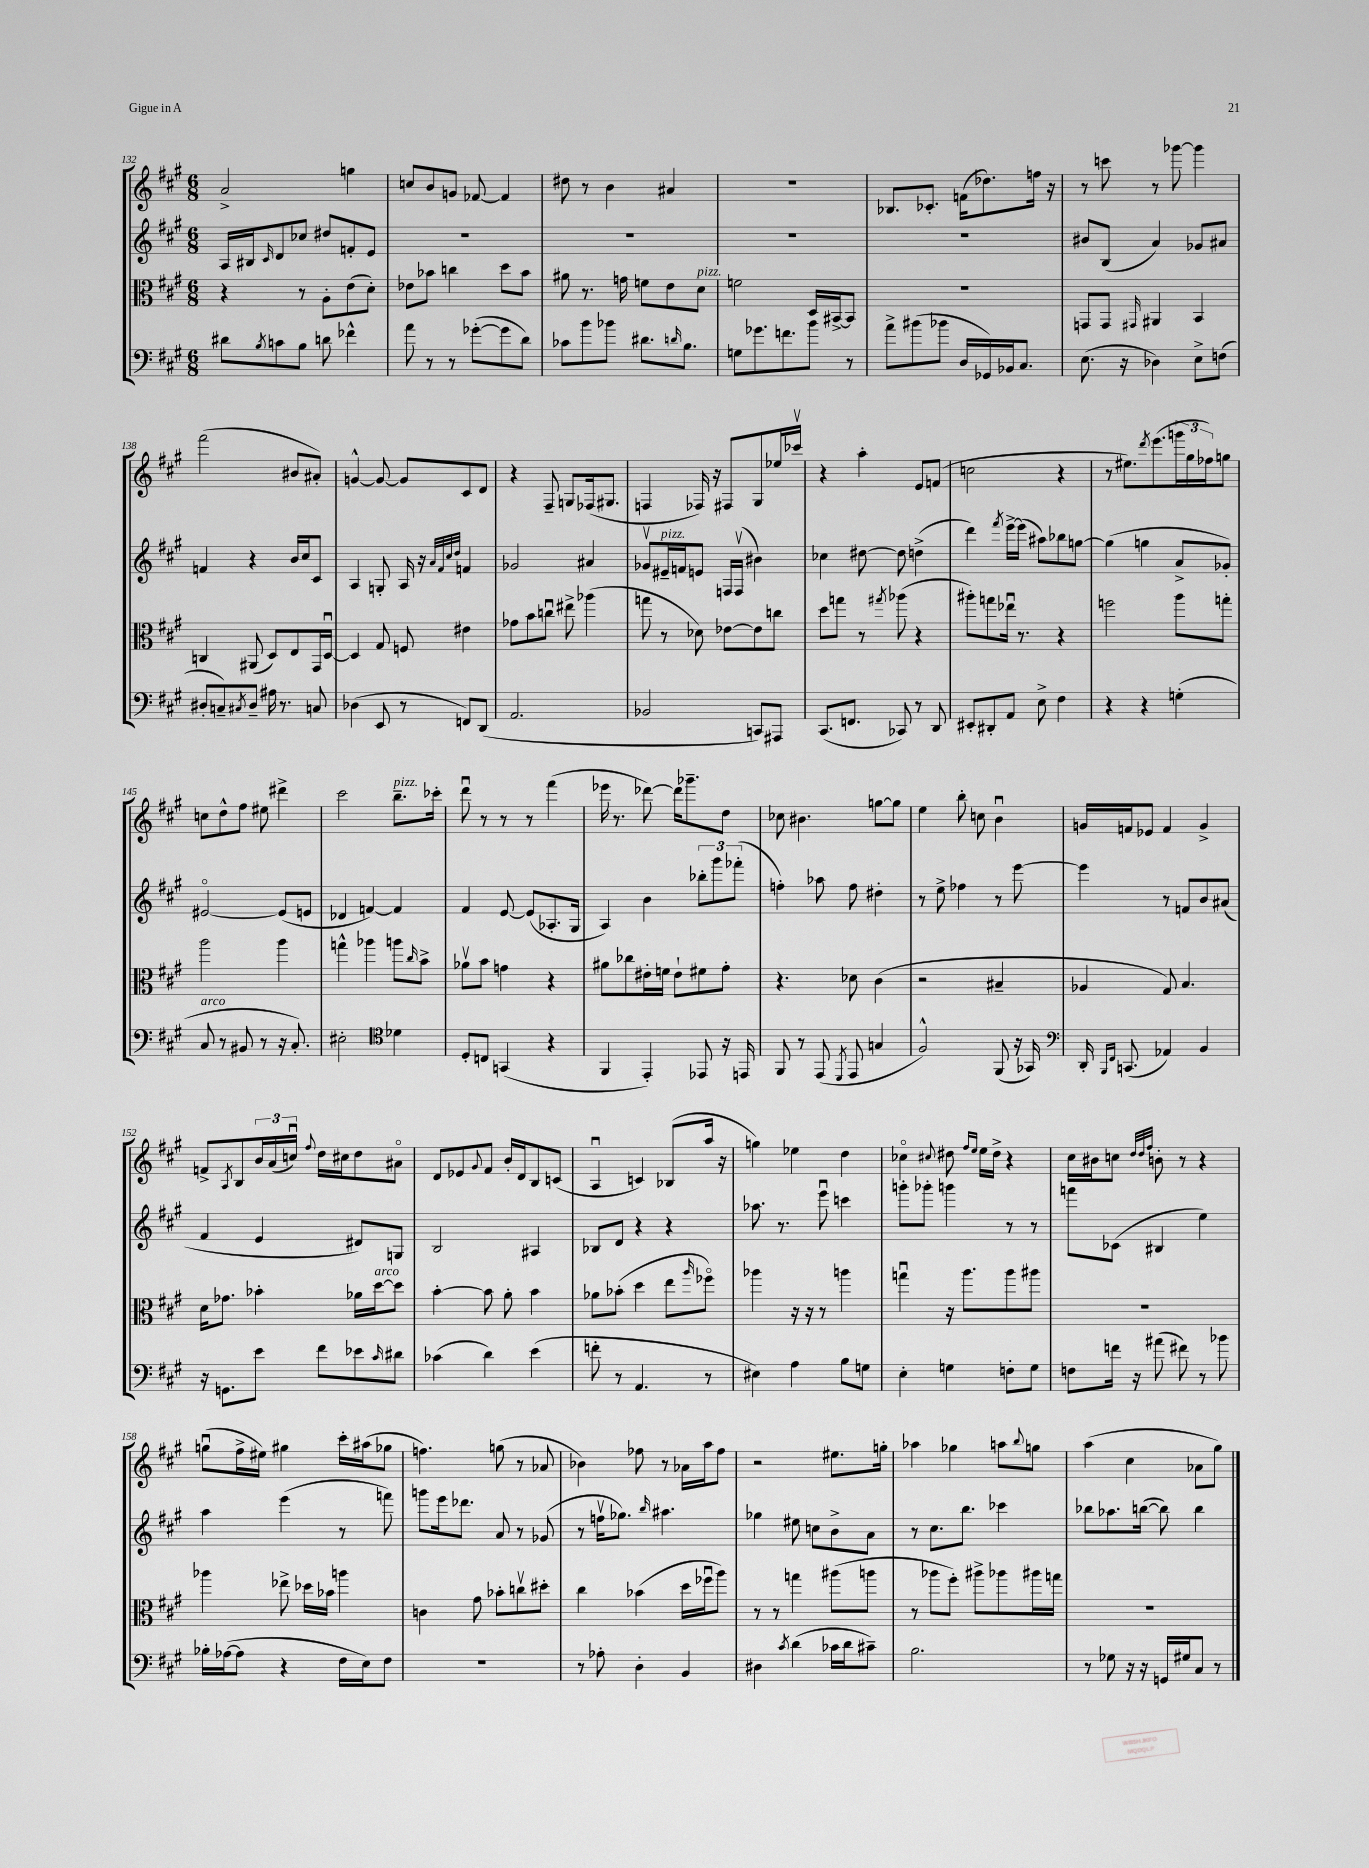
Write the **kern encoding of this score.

**kern	**kern	**kern	**kern
*part4	*part3	*part2	*part1
*staff4	*staff3	*staff2	*staff1
*clefF4	*clefC3	*clefG2	*clefG2
*k[f#c#g#]	*k[f#c#g#]	*k[f#c#g#]	*k[f#c#g#]
*M6/8	*M6/8	*M6/8	*M6/8
=132	=132	=132	=132
8d#X\L	4r	16A/LL	2a^/
.	.	16B#X/J	.
8qB/	.	16qqc#/	.
8cn\	.	8d/	.
8B\J	8r	8cc-X/J	.
8dn\	8A'\L	8dd#X/L	.
4f-X^^\	(8e\	8fn'/	4ggn\
.	8d'\J)	8e/J	.
=133	=133	=133	=133
8a\	8e-X\L	2.r	8ccn/L
8r	8b-X\J	.	8b/
8r	4ccn\	.	8gn/J
([8g-X'\L	.	.	[8f-X/
8g-\]	8dd\L	.	4f-/]
8d\J)	8b-\J	.	.
=134	=134	=134	=134
8c-X\L	8a#X\	2.r	8dd#X\
8b\	8.r	.	8r
8b-X\J	.	.	4b\
.	16gn\	.	.
8.d#X\L	8fn\L	.	.
.	8e\	.	4a#X/
16qqdn/	.	.	.
8.B\J	.	.	.
!	!LO:TX:a:i:t=pizz.	!	!
.	8d\J	.	.
=135	=135	=135	=135
8Gn\L	2fn\	2.r	2.r
8.g-X\	.	.	.
8.fn\	.	.	.
8b\J	16D/LL	.	.
.	[16BB#X^/J	.	.
8r	8BB#/J]	.	.
=136	=136	=136	=136
8a^\L	2.r	2.r	8.B-X/L
(8b#X\	.	.	.
.	.	.	8.c-X'/J
8b-X\J	.	.	.
16D/LL	.	.	(16fn\KL
16GG-X/)	.	.	8.dd-X\)
16BB-X/J	.	.	.
8.C#/J	.	.	.
.	.	.	16ffn\Jk
.	.	.	16r
=137	=137	=137	=137
(8.E\	8GGn/L	8b#X/L	8r
.	8GG/J	(8B/J	8cccn\
16r	.	.	.
.	16qqGG#X/	.	.
4D-X\)	4AA#X/	4a/)	8r
.	.	.	[8ggg-X\
8E^\L	4BB/	8g-X/L	4ggg-\]
(8Fn\J	.	8a#X/J	.
!!LO:LB:g=z
=138	=138	=138	=138
8D#X'/L	4Cn/	4fn/	(2fff#\
8Cn~/)	.	.	.
8qC#X/	.	.	.
8D#~/J	(8AA#X/	4r	.
16A#X\	8D/L)	.	.
8.r	.	.	.
.	8E/	16b/LL	8b#X/L
.	.	16cc#/J	.
8Cn/	16GG#/L	8c#/J	8a#X'/J)
.	[16Du/JJ	.	.
=139	=139	=139	=139
(4D-X\	4D/]	4A/	[4gn^^/
8EE/	8G#/	8Gn'/	8g/_
8r	8Fn/	16A/	8g/L]
.	.	16r	.
.	.	32qqa/LLL	.
.	.	32qqf#/	.
.	.	32qqcc#/	.
.	.	32qqdd/JJJ	.
8FFn/L)	4e#X\	4fn/	8c#/
(8DD/J	.	.	8d/J
=140	=140	=140	=140
2.AA/	8g-X\L	2g-X/	4r
.	8b\	.	.
.	8ccnu\J	.	8F#~/
.	8ee#X^\	.	8Gn/L
.	(4aa-X\	4a#X/	(16F-X/k
.	.	.	8.G#X/J
=141	=141	=141	=141
2BB-X/	8ggn\	8g-Xv/L	4Fn/
!	!	!LO:TX:a:i:t=pizz.	!
.	8r	16e#X~/L	.
.	.	16fn/J	.
.	8d-X\)	8en/J	16F-X/)
.	.	.	16r
.	[8e-X\L	16Fn/LL	8F#X/L
.	.	(16Fv/JJ	.
8CCn/L)	8e-\]	4b#X\)	8G#/
8AAA#X/J	8ccn\J	.	16ee-X/L
.	.	.	16ccc-Xv/JJ
=142	=142	=142	=142
(8.CC#/L	8dd\L	4cc-X\	4r
.	8ggn\J	.	.
8.FFn/J	.	.	.
.	8r	[8dd#X\	4aa'\
.	8qgg#X/	.	.
8CC-X/)	(8aa-X\	8dd#\]	.
8r	4r	(4ddn^\	8e/L
8DD/	.	.	(8fn/J
=143	=143	=143	=143
8EE#X'/L	8aa#X'\L)	4ddd\)	2ccn\
8DD#X'/	8ggn\	.	.
.	.	8qfff#/	.
8AA/J	16ee-Xu\Jk	[16eee^\LL	.
.	8.r	(16eee\JJ]	.
8E^\	.	8aa#X\L)	.
4F#\	4r	8bb-X\	4r
.	.	[8ggn\J	.
=144	=144	=144	=144
4r	2ffn\	(4gg\]	8r
.	.	.	8.ee#X\L)
4r	.	4ggn\	.
.	.	.	8qddd/
.	.	.	(8.eee\
(4Gn'\	8aa\L	8a^/L	24gggn\L
.	.	.	24gg#\
.	.	.	24ff-X\J)
.	8ggn'\J	8g-X'/J)	8ggn\J
!!LO:LB:g=z
=145	=145	=145	=145
!LO:TX:a:i:t=arco	!	!	!
8C#/	2aa\	[2e#X/	8ccn\L
8r	.	.	8dd^^\
8BB#X/	.	.	8ff#\J
8r	.	.	8ee#X\
16r	4aa\	(8e#/L]	4ddd#X^\
8.C#'/)	.	.	.
.	.	8en/J	.
=146	=146	=146	=146
2E#X'\	4ggn^^\	4d-X/	2ccc#\
.	4aa-X\	[4fn/)	.
*clefC4	*	*	*
!	!	!	!LO:TX:a:i:t=pizz.
4d-X\	8aan\L	4f/]	8.bb~\L
.	16qqcc#/	.	.
.	8b^\J	.	.
.	.	.	16ccc-X'\Jk
=147	=147	=147	=147
8D'/L	8a-Xv\L	4f#/	8dddu\
8Cn/J	8b\J	.	8r
(4GGn/	4gn\	[8e/	8r
.	.	(8e/L]	8r
4r	4r	8.A-X'/	(4fff#\
.	.	16G#/Jk	.
=148	=148	=148	=148
4FF#/	8a#X\L	4A/)	16eee-X\
.	.	.	8.r
.	8cc-X\	.	.
4EE'/)	16e#X'\L	4b\	[8ddd-X\)
.	16fn\JJ	.	.
.	8e#`\L	.	16ddd-\KL]
.	.	.	8.ggg-X~\
8EE-X/	8f#X\	12bb-X'\L	.
.	.	12ggg#\	.
16r	8g#'\J	.	8dd\J
.	.	(12fff-X'\J	.
16EEn/	.	.	.
=149	=149	=149	=149
8FF#/	4.r	4ffn'\)	8cc-X\
8r	.	.	4.b#X\
(8EE/	.	8aa-X\	.
8qDD/	.	.	.
8EE/	8d-X\	8ff\	.
4Gn/	(4c#\	4dd#X'\	[8ggn\L
.	.	.	8gg\J]
=150	=150	=150	=150
2F#^^/)	2r	8r	4ee\
.	.	8ee^\	.
.	.	4ff-X\	8bb'\
.	.	.	8ccn\
(8FF#/	4B#X~/	8r	4bu\
16r	.	[8eee\	.
16GG-X/)	.	.	.
=151	=151	=151	=151
*clefF4	*	*	*
16DD'/	4A-X/	4eee\]	16gn/LL
16qqBBB/LL	.	.	.
16qqFF#/JJ	.	.	.
(8.CCn/	.	.	16fn/J
.	.	.	8e-X/J
4AA-X/)	8G#/)	8r	4f/
.	4.B/	8fn/L	.
4BB/	.	8b/	4g^/
.	.	(8a#X/J	.
!!LO:LB:g=z
=152	=152	=152	=152
16r	16d\KL	4f#/	8fn^/L
8.GGn\L	8.g-X\J	.	.
.	.	.	8qA/
.	.	.	8B/
8e\J	4b-X'\	4e/	24b/L
.	.	.	(24a/
.	.	.	24ccnu/JJ)
.	.	.	8qqff#/
8f#\L	.	.	16dd\LL
.	.	.	16cc#X\J
8e-X\	16a-X\LL	8d#X/L)	8dd\
!	!LO:TX:a:i:t=arco	!	!
.	[16dd\J	.	.
16qqc#/	.	.	.
8d#X\J	8dd\J]	8Gn/J	8a#X\J
=153	=153	=153	=153
(4c-X\	[4b'\	2B/	8d/L
.	.	.	8e-X/
.	.	.	8qqg#/
4d\)	8b\]	.	8f#/J
.	8a'\	.	16b'/LL
.	.	.	16d/J
(4e\	4b\	4A#X/	8B/
.	.	.	(8cn/J
=154	=154	=154	=154
8fn'\	8a-X\L	8B-X/L	4Au/
8r	(8b-X'\J	8d/J	.
4.AA/	4dd\	4r	4cn/)
.	8ee\L	4r	(8B-X/L
.	16qqaa/	.	.
8r	8ff-X\J)	.	16aa/Jk
.	.	.	16r
=155	=155	=155	=155
4E#X\)	4aa-X\	8.aa-X\	4ggn\)
.	.	8.r	.
4A\	16r	.	4ee-X\
.	16r	.	.
.	8r	8eeeu\	.
8B\L	4aan\	4cccn\	4dd\
8Gn\J	.	.	.
=156	=156	=156	=156
4E'\	4ggnu\	8gggn'\L	4cc-X\
.	.	8ggg-X'\J	.
.	.	.	8qqcc#X/
4Gn\	16r	4gggn\	8dd#X\
.	8.aa\L	.	.
.	.	.	16qqff#/LL
.	.	.	16qqee/JJ
.	.	.	16ee\LL
.	.	.	16dd#^\JJ
8Fn'\L	8aa\	8r	4r
8G\J	8aa#X\J	8r	.
=157	=157	=157	=157
8Fn\L	2.r	8fffn\L	16cc#\LL
.	.	.	16b#X\J
16fn\Jk	.	(8c-X\J	8ccn\J
16r	.	.	.
.	.	.	32qqdd/LLL
.	.	.	32qqdd/
.	.	.	32qqff#/JJJ
(8a#X\	.	4B#X/	8bn'\
8f#X\)	.	.	8r
8r	.	4ee\)	4r
8b-X\	.	.	.
!!LO:LB:g=z
=158	=158	=158	=158
16B-X'\LL	4aa-X\	4aa\	(8ggnu\L
([16A-X\J	.	.	.
8A-\J]	.	.	16ff#^\L
.	.	.	16ee#X\JJ)
4r	8ee-X^\	(4eee\	4gg#X\
.	16dd-X\LL	.	.
.	16b-X\JJ	.	.
16F#\LL	4aan\	8r	16ccc#'\LL
16E\J)	.	.	(16aa#X\J
8F#\J	.	8fffn\)	8gg-X\J
=159	=159	=159	=159
2.r	4cn\	8gggn\L	4.ffn\)
.	.	16eee\k	.
.	.	8.ddd-X\J	.
.	8g#\	.	.
.	8b-X'\L	8a/	(8ggn\
.	8ccnv\	8r	8r
.	8dd#X'\J	(8g-X/	8a-X/
=160	=160	=160	=160
8r	4cc#\	8r	4b-X\)
8A-X'\	.	16ffnv\KL	.
.	.	8.gg-X\J)	.
4D'\	(4b-X\	.	8ff-X\
.	.	16qqbb/	.
.	.	4.aa#X\	8r
4BB/	16dd\LL	.	16a-X\LL
.	16ff-Xu\J	.	16aa\J
.	8aa\J)	.	8ff-\J
=161	=161	=161	=161
4D#X\	8r	4gg-X\	2r
.	8r	.	.
8qc#/	.	.	.
(4d\	4ggn\	8ee#X\	.
.	.	8ccn\L	.
16c-X\LL	(8aa#X\L	8b^\	8.ee#X\L
16d\J	.	.	.
8c#X~\J)	8aan\J	8a\J	.
.	.	.	16ggn'\Jk
=162	=162	=162	=162
2.B\	8r	8r	4aa-X\
.	8aa-X\L	8.cc#\L	.
.	8ff#'\J)	.	4gg-X\
.	.	8.bb\J	.
.	8aa#X^\L	.	.
.	8aa-X\	4ccc-X\	8aan\L
.	.	.	8qqbb/
.	16aa#X\L	.	8ggn\J
.	16ggn\JJ	.	.
=163	=163	=163	=163
8r	2.r	8bb-X\L	(4aa\
8G-X\	.	8.aa-X\	.
16r	.	.	4cc#\
16r	.	([16bbn\Jk	.
16GGn/LL	.	8bb\])	.
16G#X/J	.	.	.
8C#/J	.	4bb\	8a-X\L
8r	.	.	8gg#\J)
==	==	==	==
*-	*-	*-	*-
